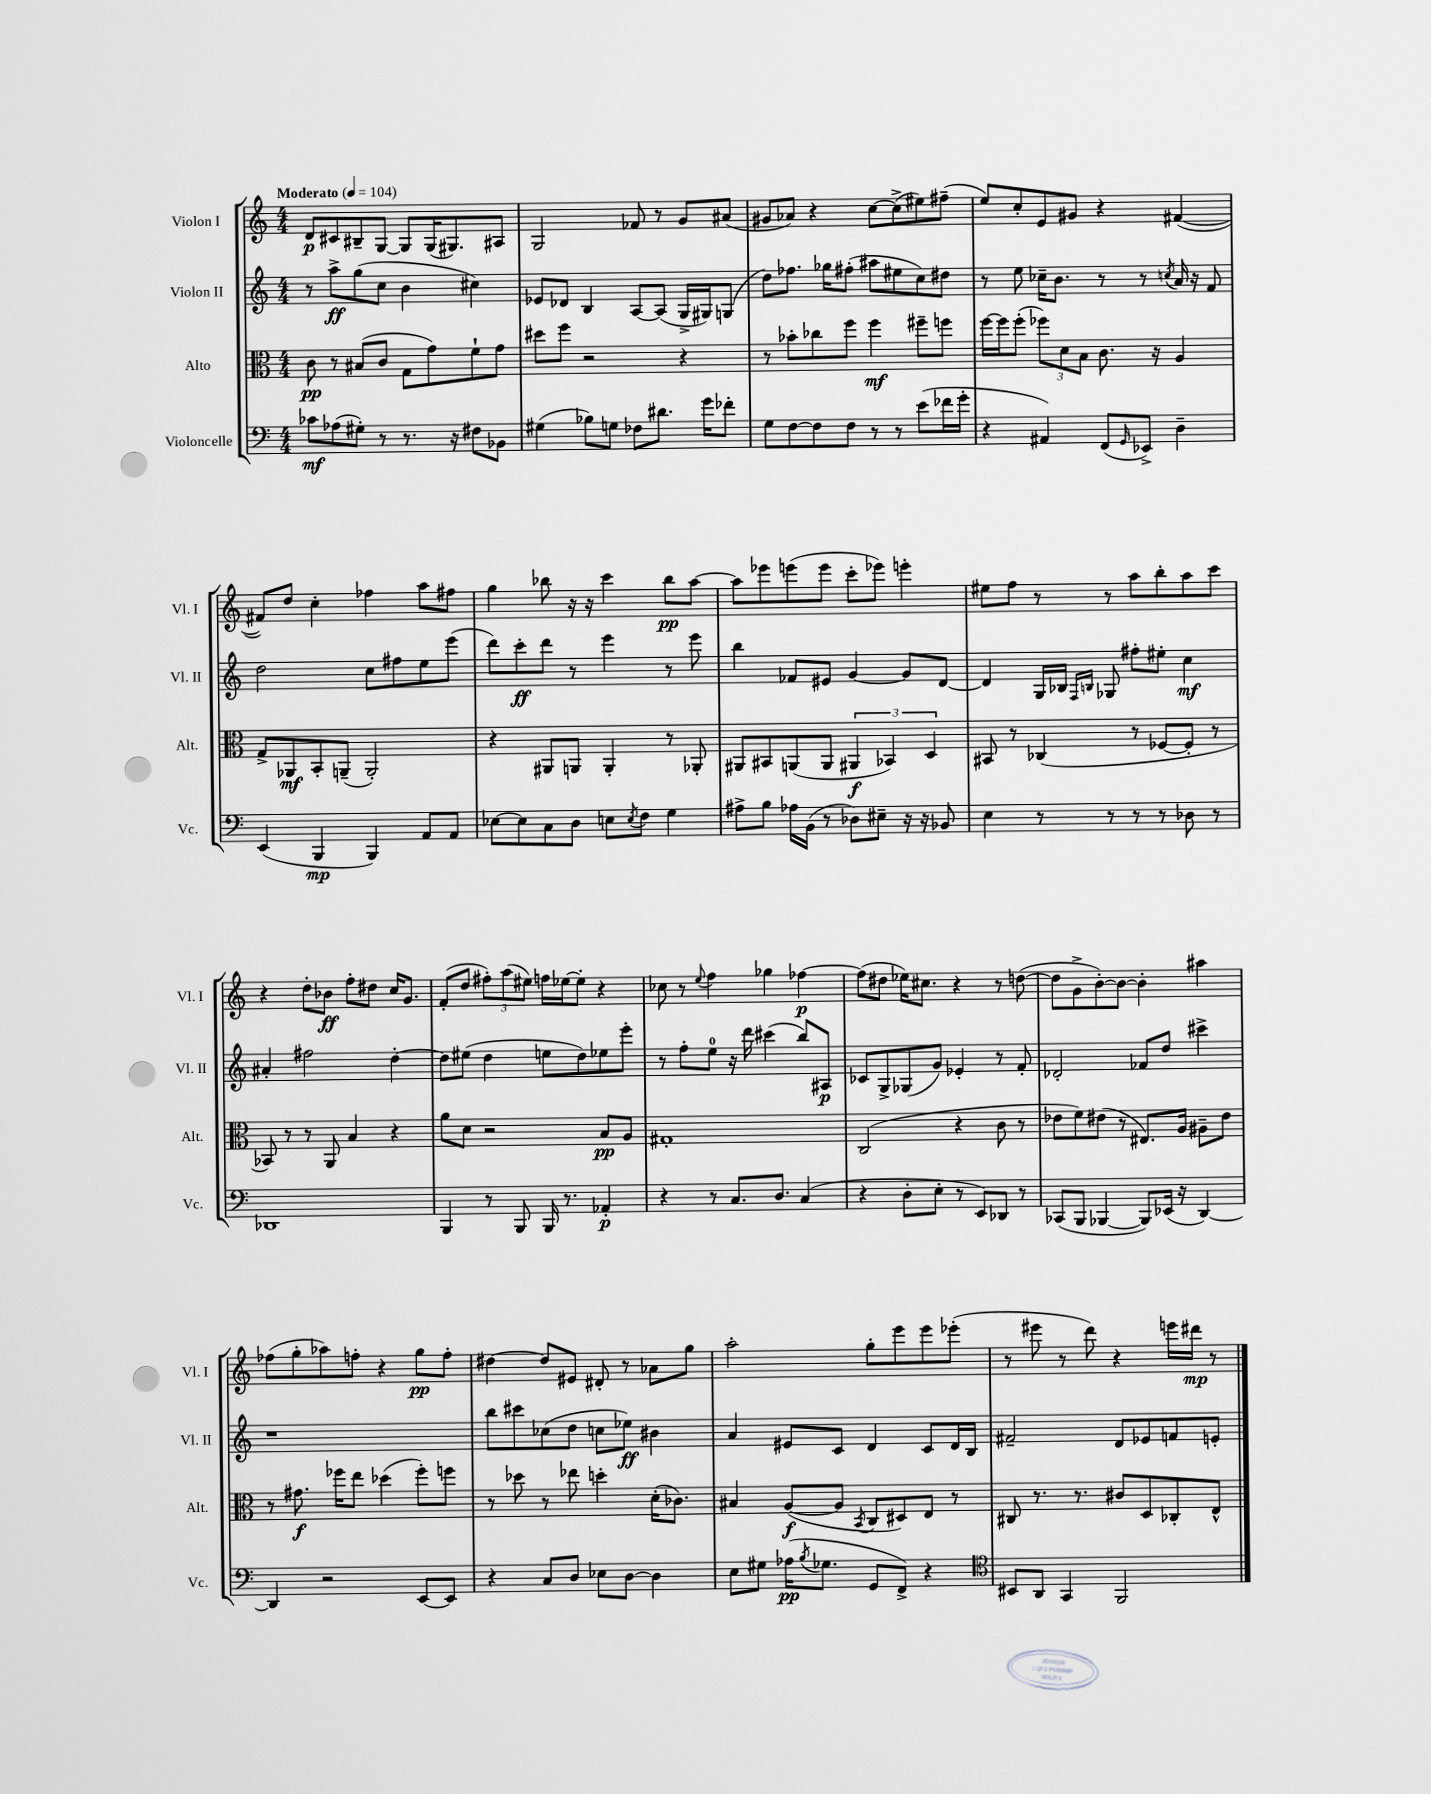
<<
\new StaffGroup <<
\new Staff = "s0" \with { instrumentName = "Violon I" shortInstrumentName = "Vl. I" } {
    \clef treble \key c \major \numericTimeSignature \time 4/4 \tempo "Moderato" 4 = 104
    d'8\p cis'8 bis8-- g8~ g8 g16( gis8.) ais8 |
    g2 fes'8 r8 g'8 ais'8( |
    gis'8 aes'8) r4 c''8~ c''8->( eis''8) fis''8--( |
    e''8) c''8-. e'8 gis'8 r4 fis'4~( |
    fis'8) d''8 c''4-. fes''4 a''8 fis''8 |
    g''4 bes''8 r16 r16 c'''4 bes''8\pp a''8~ |
    a''8 ees'''8 e'''8( e'''8 c'''8-. ees'''8) e'''4-. |
    eis''8 f''8 r8 r8 a''8 b''8-. a''8 c'''8 |
    r4 d''8-. bes'8\ff f''8-. dis''8 c''16 g'8. |
    f'8-.( d''8 \tuplet 3/2 { fis''8-.) a''8( eis''8) } f''16 ees''16~ ees''8-. r4 |
    ces''8 r8 \appoggiatura { e''8 } f''4 ges''4 fes''4~\p |
    fes''8( dis''8 ees''16) cis''8. r4 r8 d''8~( |
    d''8 g'8-> b'8~-.) b'8~ b'4-. ais''4 |
    fes''8( g''8-. aes''8) f''8-. r4 g''8\pp f''8-. |
    dis''4~ dis''8 eis'8 dis'8-. r8 aes'8 g''8 |
    a''2-. g''8-. e'''8 e'''8 ees'''8-.( |
    r8 eis'''8 r8 d'''8) r4 e'''16 dis'''16\mp r8 \bar "|." |
}
\new Staff = "s1" \with { instrumentName = "Violon II" shortInstrumentName = "Vl. II" } {
    \clef treble \key c \major \numericTimeSignature \time 4/4
    r8 a''8->\ff g''8( c''8 b'4 cis''4) |
    ees'8 des'8 b4 a8~ a8( g16-> gis16) g8( |
    d''8) fes''8. ges''16 fis''8-.( ais''8 eis''8 c''8) dis''8 |
    r8 e''8 ces''16-- b'8. r8 r8 \acciaccatura { c''8 } a'16 r16 f'8 |
    d''2 c''8 fis''8 e''8 e'''8( |
    d'''8) c'''8-.\ff d'''8 r8 e'''4 r8 e'''8 |
    b''4 fes'8 eis'8 g'4~ g'8 d'8~ |
    d'4 g16 bes16 \grace { f16 b16 } ges8 fis''8-. eis''8-. c''4\mf |
    ais'4-. fis''2 d''4~-. |
    d''8 eis''8( d''4 e''8 d''8) ees''8 e'''8-. |
    r8 f''8-. e''8-0 r16 d'''16 cis'''4( b''8) ais8\p |
    ces'8 g8-> ges8( g'8) ees'4-. r8 f'8-. |
    des'2-. fes'8 d''8 cis'''4-> |
    r1 |
    b''8 cis'''8 ces''8( d''8 c''8 ees''8\ff) bis'4 |
    a'4 eis'8 c'8 d'4 c'8 d'16 b16 |
    fis'2-- d'8 ees'8 f'8 e'8-. \bar "|." |
}
\new Staff = "s2" \with { instrumentName = "Alto" shortInstrumentName = "Alt." } {
    \clef alto \key c \major \numericTimeSignature \time 4/4
    c'8\pp r8 bis8( c'8 g8 g'8) f'8-! g'8 |
    dis''8 f''8 r2 r4 |
    r8 bes'8-. ces''8 f''8 f''4\mf fis''8-- f''8 |
    f''16~ f''16 f''8-.( \tuplet 3/2 { fes''8) d'8 b8 } c'8. r16 a4 |
    g8-> aes,8\mf b,8-. a,8--( a,2-.) |
    r4 ais,8 a,8 a,4-. r8 aes,8-. |
    ais,8 bis,8 a,8( a,8 \tuplet 3/2 { ais,4\f bes,4) d4 } |
    bis,8 r8 ces4( r8 fes8~ fes8-. r8 |
    bes,8) r8 r8 a,8 b4 r4 |
    a'8 d'8 r2 b8\pp a8 |
    gis1-. |
    c2( r4 c'8 r8 |
    ees'8 f'8) eis'8( r8 eis8.) a16 ais8-- eis'8 |
    r8 gis'8.\f fes''16 e''8 des''4( fes''8-.) f''8 |
    r8 des''8 r8 ees''8 d''4-. d'16-.( ces'8.) |
    bis4 a8~\f( a8 \acciaccatura { b,8 } c8 dis8) e8 r8 |
    cis8 r8. r8. cis'8 d8 ces8-. e8-^ \bar "|." |
}
\new Staff = "s3" \with { instrumentName = "Violoncelle" shortInstrumentName = "Vc." } {
    \clef bass \key c \major \numericTimeSignature \time 4/4
    ces'8\mf aes8( gis8-.) r8 r8. r16 fis8 bes,8 |
    gis4( bes8) g8 fes8 dis'8. g'16 fes'8-. |
    g8 f8~ f8 f8 r8 r8 e'8( fes'16 g'16-. |
    r4 ais,4) f,8( \grace { g,16 } ees,8->) d4-- |
    e,4( b,,4\mp b,,4) a,8 a,8 |
    ees8~ ees8 c8 d8 e8 \acciaccatura { e8 } f8 g4 |
    ais8-> b8 aes16 b,16( r8 des8) eis8-- r16 r16 bes,8 |
    e4 r8 r8 r8 r8 des8 r8 |
    des,1 |
    b,,4 r8 b,,8 b,,16 r8. aes,4-.\p |
    r4 r8 c8. d8. c4( |
    r4 d8-. e8-. r8 e,8) des,8 r8 |
    ces,8( b,,8 bes,,4~ bes,,8) ees,16( r16 d,4~) |
    d,4 r2 e,8~ e,8 |
    r4 c8 d8 ees8 d8~ d4 |
    e8 gis8 aes16\pp( \acciaccatura { b8 } ges8. g,8 f,8->) r4 |
    \clef tenor bis,8 a,8 g,4 f,2 \bar "|." |
}
>>
>>
\layout { \context { \Score \remove "Bar_number_engraver" } }
